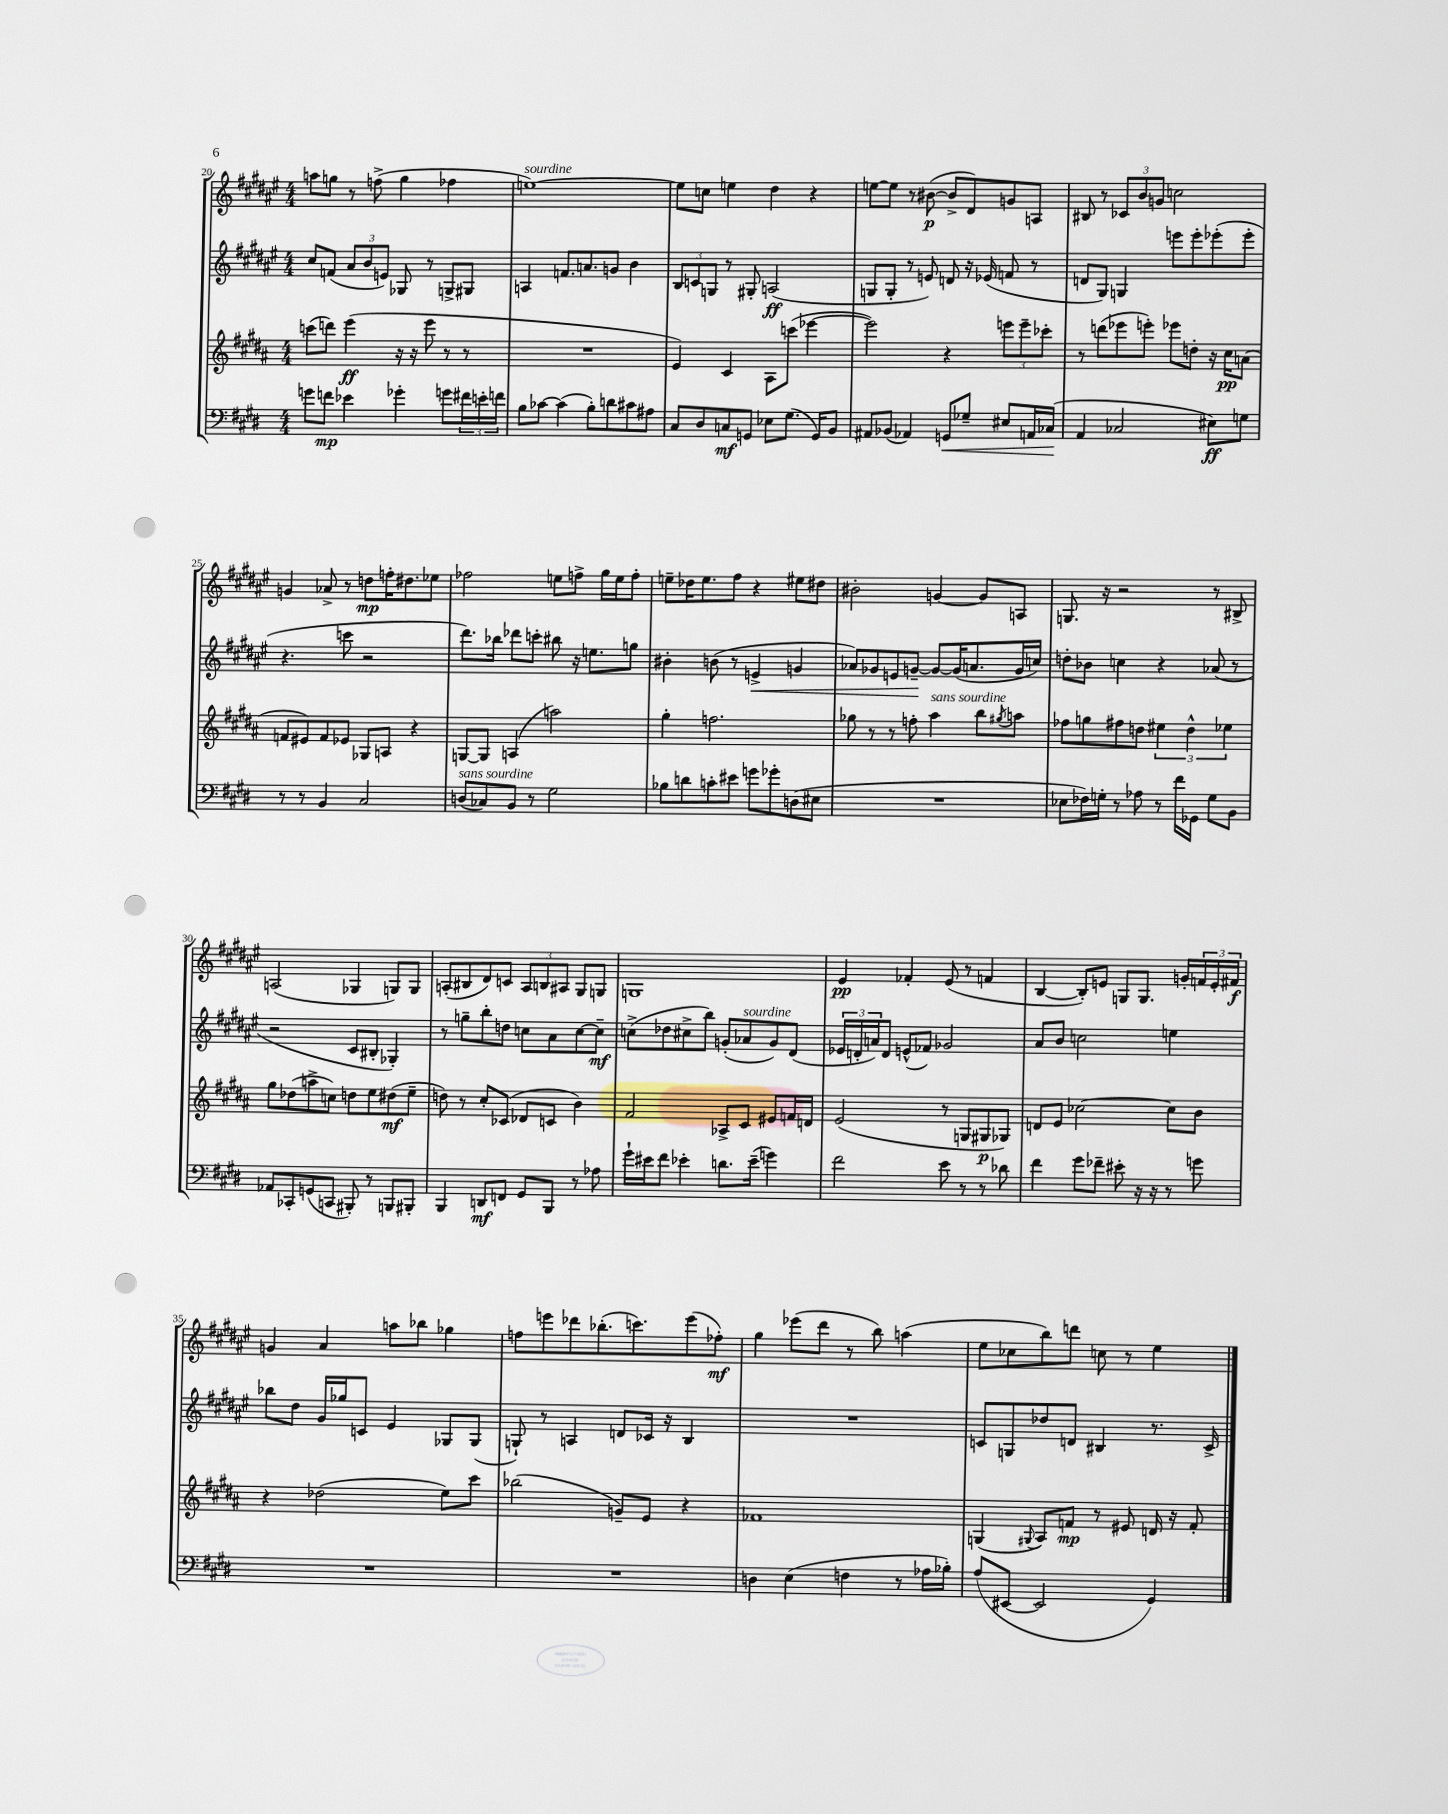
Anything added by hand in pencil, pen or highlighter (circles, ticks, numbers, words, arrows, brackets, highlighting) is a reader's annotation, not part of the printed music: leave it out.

**kern	**kern	**kern	**kern
*staff4	*staff3	*staff2	*staff1
*clefF4	*clefG2	*clefG2	*clefG2
*k[f#c#g#d#]	*k[f#c#g#d#a#]	*k[f#c#g#d#a#e#]	*k[f#c#g#d#a#e#]
*M4/4	*M4/4	*M4/4	*M4/4
8g	(8ccc	8cc#	8aa
8f	8ddd)	(8f	8gg
4e-	(4eee	12a#	8r
.	.	12b	.
.	.	.	(8ff^
.	.	12e)	.
4g-'	16r	8G-	4gg
.	16r	.	.
.	8eee	8r	.
8g	8r	8G^	4ff-
24f#	8r	8G#	.
24e'	.	.	.
24f	.	.	.
=	=	=	=
8B	1r	4A	[1ee)
[8c-	.	.	.
(4c-]	.	8.f	.
.	.	8.a	.
8B')	.	.	.
8d	.	8g	.
8c#	.	4b	.
8A#	.	.	.
=	=	=	=
8C#	4e)	12B	8ee]
.	.	12c	.
8D#	.	.	8cc
.	.	12G	.
8C	4c#	8r	4ee
8GG	.	8G#'	.
8E-	8A#	(2A	4dd#
(8.G#	(8ccc	.	.
.	[4eee-	.	4r
16GG)	.	.	.
8BB	.	.	.
=	=	=	=
8AA#	2eee-])	8G	[8ee
(8BB-	.	8G'	8ee]
4AA-)	.	8r	8r
.	.	8e)	([8b#
8GG	4r	8d	8b#^]
8G-~	.	16r	8d#)
.	.	(16e-	.
8E#	12eee	8f	8g
.	12eee~	.	.
16AA	.	8r	8A
.	12ccc-'	.	.
(16C-	.	.	.
=	=	=	=
4AA	8r	8d	8B#
.	(8ddd	8G#)	8r
2C-	8eee-	4G	12c-
.	.	.	12b
.	8eee')	.	.
.	.	.	12g
.	8eee-	8eee	2cc
.	8dd'	8eee'	.
8E#)	16r	(8eee-'	.
.	16cc#	.	.
8G	(8a	8eee-'	.
=	=	=	=
8r	8f	4.r	4g
8r	8e#)	.	.
4BB	8f	.	8a-^
.	8e-	8ccc	8r
2C#	8G-	2r	8dd
.	8A	.	16ff'
.	.	.	8.dd#
.	4r	.	.
.	.	.	8ee-
=	=	=	=
(8D	[8G	8.ddd#)	2ff-
8C-)	8G]	.	.
.	.	16bb-	.
8BB	(4A	8ddd-	.
8r	.	8ccc'	.
2G#	2aa)	8bb#	8ee
.	.	16r	8ff^
.	.	8.ee	.
.	.	.	16gg#
.	.	.	16ee
.	.	8gg	8ff'
=	=	=	=
8B-	4gg#'	4b#'	8ee~
8d	.	.	16dd-
.	.	.	8.ee
8c'	2.ff	(8b	.
8e#	.	8r	8ff#
8g	.	4e^	4r
8g-'	.	.	.
(8D	.	4g	8ee#
8E#	.	.	8dd#
=	=	=	=
1r	8gg-	8a-)	2b#'
.	8r	8g-	.
.	8r	8e	.
.	8ff'	[8g~	.
.	4aa#	8g_	[4g
.	.	(16g]	.
.	.	8.a	.
.	8bb	.	8g]
.	8qgg#	.	.
.	8aa	16g	8A
.	.	16cc)	.
=	=	=	=
8E-	8ff-	8dd'	8.G
16F-)	8gg	8b-	.
16G'	.	.	16r
8r	8ff#	4cc	2r
8A-	8dd	.	.
8r	6ee#	4r	.
16f#	.	.	.
.	6dd^^	.	.
16GG-	.	.	.
8G	.	(8a-	8r
.	6ee-	.	.
8BB	.	8r	8B#^
=	=	=	=
8AA-	8gg#	2r	(2A
8CC-'	(8dd-	.	.
(8GG	8aa^	.	.
8CC	8cc)	.	.
8BBB#')	8dd	8c#	4G-
8r	8ee	8B#'	.
8BBB	(8dd#	4G-')	8G)
8BBB#'	8ee~	.	8G
=	=	=	=
4BBB	8dd)	8r	(8A'
.	8r	8gg~	8B#
8DD	8cc#'	8bb'	8d#)
8FF	(8c-	8dd	8c
8GG#	8d-	8cc	12A
.	.	.	12B
8BBB	8c	8a#	.
.	.	.	12A#
8r	4b)	[8cc	8G#
8A-	.	8cc~]	8G
=	=	=	=
16g#`	2f#	(8cc^	1G
16e#	.	.	.
8f#	.	8dd-	.
4e-'	.	8cc#^	.
.	.	8bb)	.
8.d	8A-^	(8g'	.
.	8c#	8a-	.
(16e-~	.	.	.
4g)	8e#	8g)	.
.	16f	(8d#	.
.	16d	.	.
=	=	=	=
2f#	(2e	24e-	4e#
.	.	24d'	.
.	.	24a)	.
.	.	8d	.
.	.	(8e^^	4f-'
.	.	8f-)	.
8e	8r	2g-	(8e#
8r	8G	.	8r
8r	8G#	.	4f
8d-	8G-)	.	.
=	=	=	=
4f#	8d	8a#	[4B
.	8e	8b	.
8g#	[2cc-	2cc	8B'])
8f-~	.	.	8e
8e#'	.	.	8G
16r	.	.	8.G
16r	.	.	.
8r	8cc-]	4ee	.
.	.	.	16g'
8g	8b	.	24f
.	.	.	24e'
.	.	.	24f#
=	=	=	=
1r	4r	8bb-	4g
.	.	8dd#	.
.	(2dd-	16g#	4a#
.	.	16gg-	.
.	.	8c	.
.	.	4e#	8aa
.	.	.	8bb-
.	8ee)	8G-	4gg-
.	8ccc#	(8G-	.
=	=	=	=
1r	(2bb-	8G`)	8ff
.	.	8r	8eee
.	.	4A	8ddd-
.	.	.	(8.bb-'
.	8g~)	8d	.
.	.	.	8.ccc)
.	8e	16c-	.
.	.	16r	.
.	4r	4B	(8eee
.	.	.	8ff-')
=	=	=	=
4D	1f-	1r	4gg#
(4E	.	.	(8eee-
.	.	.	8ddd#
4F	.	.	8r
.	.	.	8bb)
8r	.	.	(4aa
16A-	.	.	.
16B-')	.	.	.
=	=	=	=
(8A	(4G	8c	8ee#
[8EE#	.	8G	8cc-
.	8qqG#	.	.
2EE#]	8A#)	8dd-	8bb)
.	8f	8d	8ddd
.	8r	4B#	8cc
.	8e#	.	8r
4GG#)	16d	8.r	4ee#
.	16r	.	.
.	8f'	.	.
.	.	16c^	.
==	==	==	==
*-	*-	*-	*-
